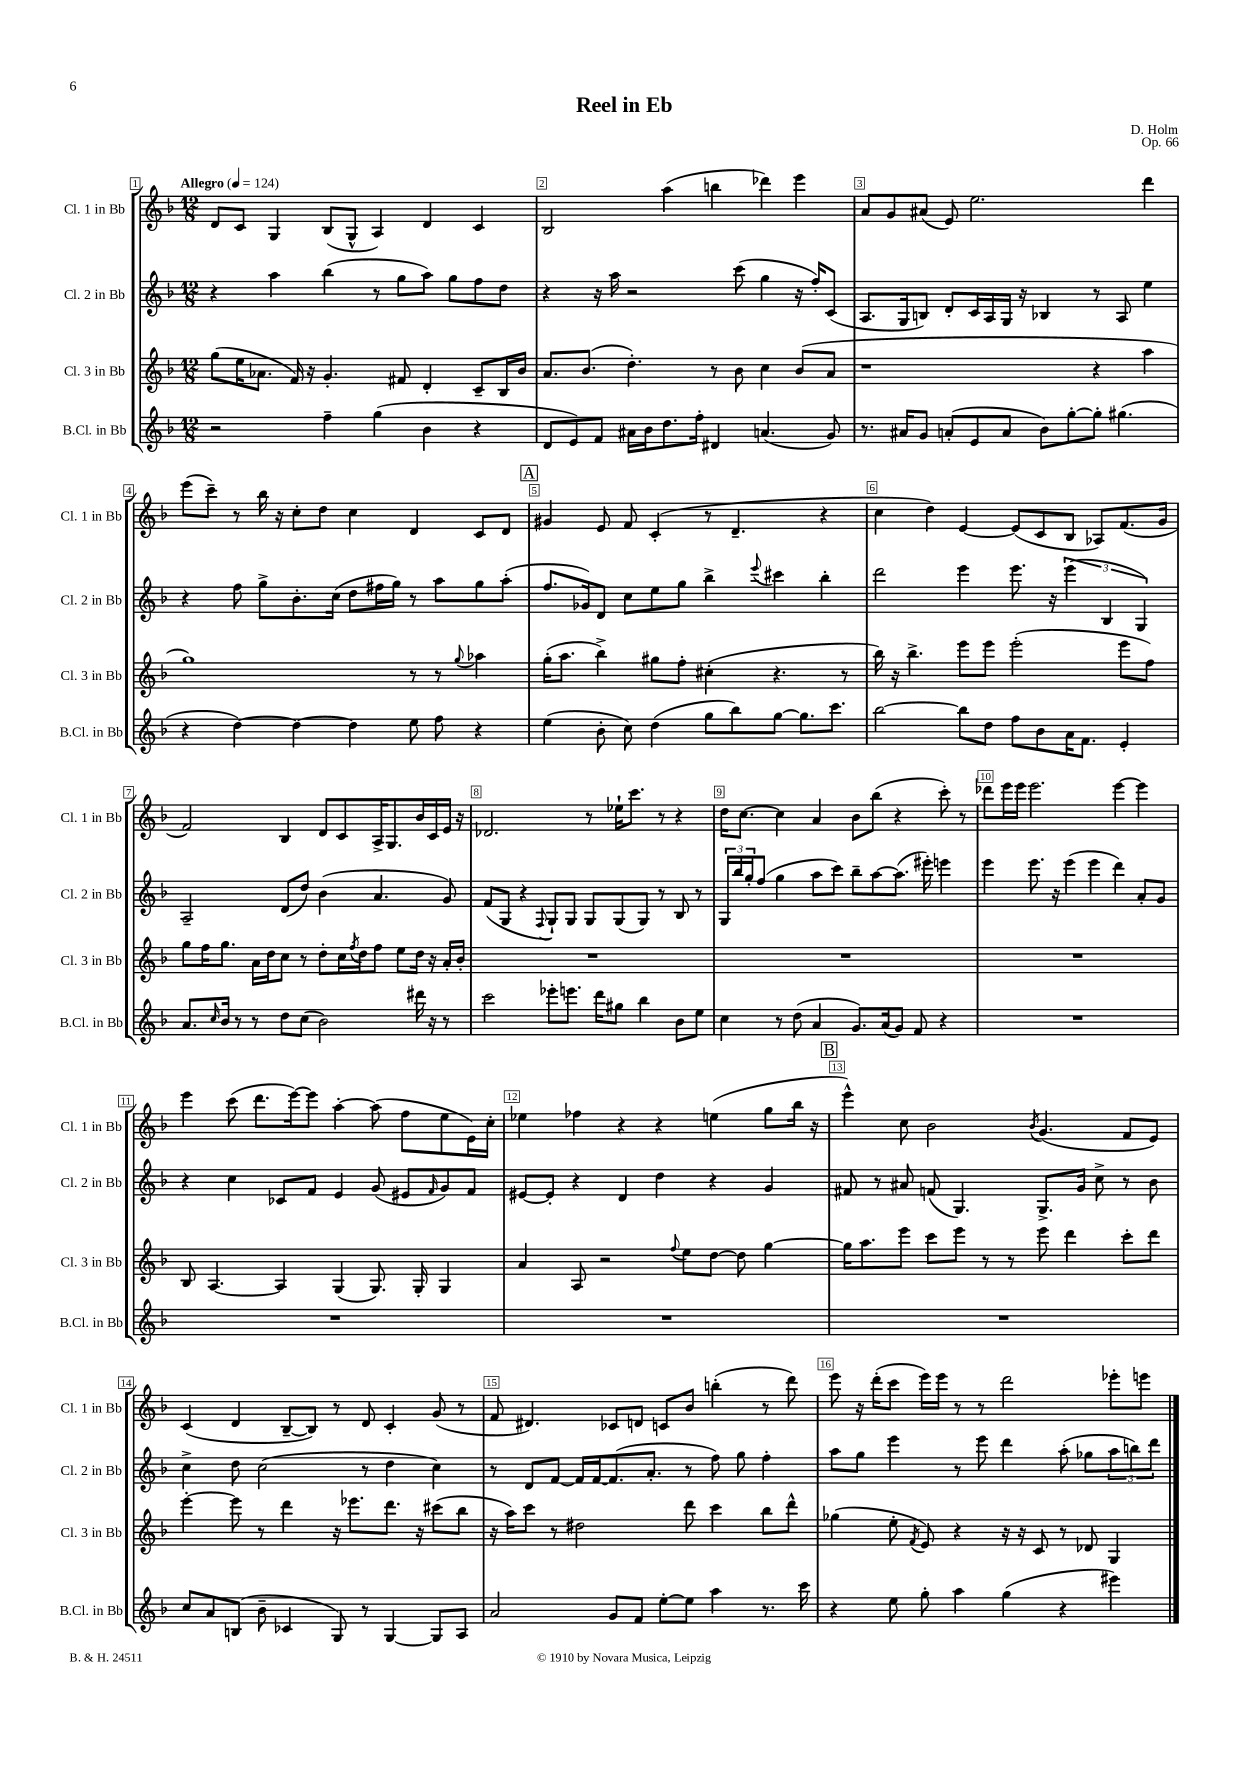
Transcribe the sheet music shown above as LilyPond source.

\header { title = "Reel in Eb" composer = "D. Holm" opus = "Op. 66" }
<<
\new StaffGroup <<
\new Staff = "s0" \with { instrumentName = "Cl. 1 in Bb" shortInstrumentName = "Cl. 1 in Bb" } {
    \clef treble \key f \major \numericTimeSignature \time 12/8 \tempo "Allegro" 4 = 124
    d'8 c'8 g4 bes8( g8-^ a4) d'4 c'4 |
    bes2 a''4( b''4 des'''4) e'''4 |
    a'8 g'8 ais'8( e'8) e''2. d'''4 |
    e'''8( c'''8--) r8 bes''16 r16 c''8-. d''8 c''4 d'4 c'8 d'8 |
    \mark \markup { \box "A" } gis'4 e'8 f'8 c'4-.( r8 d'4.-- r4 |
    c''4 d''4) e'4~ e'8( c'8 bes8 aes8) f'8.( g'16 |
    f'2) bes4 d'8 c'8 a16-> g8. bes'16 c'16 e'16 r16 |
    des'2. r8 ees''16-! c'''8. r8 r4 |
    d''16 c''8.~ c''4 a'4 bes'8 bes''8( r4 c'''8-.) r8 |
    des'''8 e'''16 e'''16 e'''2. e'''4~ e'''4 |
    e'''4 c'''8( d'''8. e'''16~) e'''8 a''4~-. a''8( f''8 e''8 e'16) c''16-. |
    ees''4 fes''4 r4 r4 e''4( g''8 bes''16 r16 |
    \mark \markup { \box "B" } e'''4-^) c''8 bes'2 \acciaccatura { bes'8 } g'4.( f'8 e'8) |
    c'4( d'4 bes8~-- bes8) r8 d'8 c'4-. g'8( r8 |
    f'8 dis'4.) ces'8 d'8 c'8 bes'8 b''4-.( r8 d'''8) |
    e'''8 r16 d'''16-.( c'''8 e'''16) e'''16 r8 r8 d'''2 ees'''8-. e'''8 \bar "|." |
}
\new Staff = "s1" \with { instrumentName = "Cl. 2 in Bb" shortInstrumentName = "Cl. 2 in Bb" } {
    \clef treble \key f \major \numericTimeSignature \time 12/8
    r4 a''4 bes''4( r8 g''8 a''8) g''8 f''8 d''8 |
    r4 r16 a''16 r2 c'''8( g''4 r16 f''16-.) c'8( |
    a8. g16 b8) d'8-. c'16 a16 g16 r16 bes4 r8 a8 e''4 |
    r4 f''8 g''8-> bes'8.-. c''16( d''8 fis''16 g''16) r8 a''8 g''8 a''8-.( |
    \mark \markup { \box "A" } f''8. ges'16) d'8 c''8 e''8 g''8 bes''4-> \appoggiatura { e'''8 } cis'''4 bes''4-. |
    d'''2 e'''4 e'''8. r16 \tuplet 3/2 { e'''4( bes4 g4) } |
    a2-- d'8( d''8) bes'4( a'4. g'8) |
    f'8( g8 r4 \appoggiatura { f8 } g8-!) g8 g8 g8( g8) r8 bes8 r8 |
    \tuplet 3/2 { g16 bes''16 g''16-. } f''8( g''4 a''8 c'''8) bes''8-- a''8~ a''8.( eis'''16-.) e'''4 |
    e'''4 e'''8. r16 e'''4( e'''4 d'''4) a'8-. g'8 |
    r4 c''4 ces'8 f'8 e'4 g'8( eis'8 \grace { f'16 } g'8) f'8 |
    eis'8~ eis'8-. r4 d'4 d''4 r4 g'4 |
    \mark \markup { \box "B" } fis'8 r8 ais'8 f'8( g4.) g8.-> g'16 c''8-> r8 bes'8 |
    c''4-> d''8 c''2( r8 d''4 c''4) |
    r8 d'8 f'8~ f'16 f'16~ f'8.( a'8.-. r8 f''8) g''8 f''4-. |
    a''8 g''8 e'''4 r8 e'''8 d'''4 a''8-.( ges''8 \tuplet 3/2 { a''8 b''8) d'''8 } \bar "|." |
}
\new Staff = "s2" \with { instrumentName = "Cl. 3 in Bb" shortInstrumentName = "Cl. 3 in Bb" } {
    \clef treble \key f \major \numericTimeSignature \time 12/8
    g''8( e''16 aes'8. f'16) r16 g'4.-. fis'8 d'4-. c'8-- bes16 bes'16 |
    a'8. bes'8.( d''4.-.) r8 bes'8 c''4 bes'8( a'8 |
    r1 r4 a''4 |
    g''1) r8 r8 \appoggiatura { g''8 } aes''4 |
    \mark \markup { \box "A" } g''16-.( a''8. bes''4->) gis''8 f''8-. cis''4-.( r4. r8 |
    bes''16) r16 bes''4.-> e'''8 e'''8 e'''2-.( e'''8 f''8) |
    g''8 f''16 g''8. a'16 d''16 c''8 r8 d''8-. c''16 \acciaccatura { f''8 } d''16 f''8 e''8 d''16 r16 a'16-. bes'16-. |
    R1. |
    R1. |
    R1. |
    bes8 a4.~ a4 g4( g8.) g16-. g4 |
    a'4 a8 r2 \appoggiatura { f''8 } e''8 d''8~ d''8 g''4~ |
    \mark \markup { \box "B" } g''16 a''8. e'''8 c'''8 e'''8 r8 r8 e'''8 d'''4 c'''8-. d'''8 |
    e'''4~-. e'''8 r8 d'''4 r16 ees'''8. d'''8. r16 cis'''8( bes''8 |
    r16 a''16) c'''8 r8 dis''2 d'''8 c'''4 bes''8 d'''8-^ |
    ges''4( e''8-. \acciaccatura { f'8 } e'8) r4 r16 r16 c'8 r8 des'8 g4 \bar "|." |
}
\new Staff = "s3" \with { instrumentName = "B.Cl. in Bb" shortInstrumentName = "B.Cl. in Bb" } {
    \clef treble \key f \major \numericTimeSignature \time 12/8
    r2 f''4-- g''4( bes'4 r4 |
    d'8 e'8) f'8 ais'16 bes'16 d''8. f''16-. dis'4 a'4.( g'8) |
    r8. ais'16 g'8 a'8-.( e'8 a'8 bes'8) g''8~-. g''8-. gis''4.( |
    r4 d''4~) d''4~ d''4 e''8 f''8 r4 |
    \mark \markup { \box "A" } e''4( bes'8-. c''8) d''4( g''8 bes''8) g''8~ g''8. c'''8. |
    bes''2~ bes''8 d''8 f''8 bes'8 a'16 f'8. e'4-. |
    a'8. \grace { c''16 } bes'16 r8 r8 d''8 c''8( bes'2) dis'''16 r16 r8 |
    c'''2 ees'''8-. e'''8. d'''16 gis''8 bes''4 bes'8 e''8 |
    c''4 r8 d''8( a'4 g'8.) a'16( g'8) f'8 r4 |
    R1. |
    R1. |
    R1. |
    \mark \markup { \box "B" } R1. |
    c''8 a'8 b8( bes'8-- ces'4 g8) r8 g4~ g8 a8 |
    a'2 g'8 f'8 e''8~-. e''8 a''4 r8. c'''16 |
    r4 e''8 g''8-. a''4 g''4( r4 eis'''4) \bar "|." |
}
>>
>>
\layout { \context { \Score \override BarNumber.break-visibility = ##(#f #t #t) barNumberVisibility = #all-bar-numbers-visible \override BarNumber.stencil = #(make-stencil-boxer 0.1 0.3 ly:text-interface::print) } }
